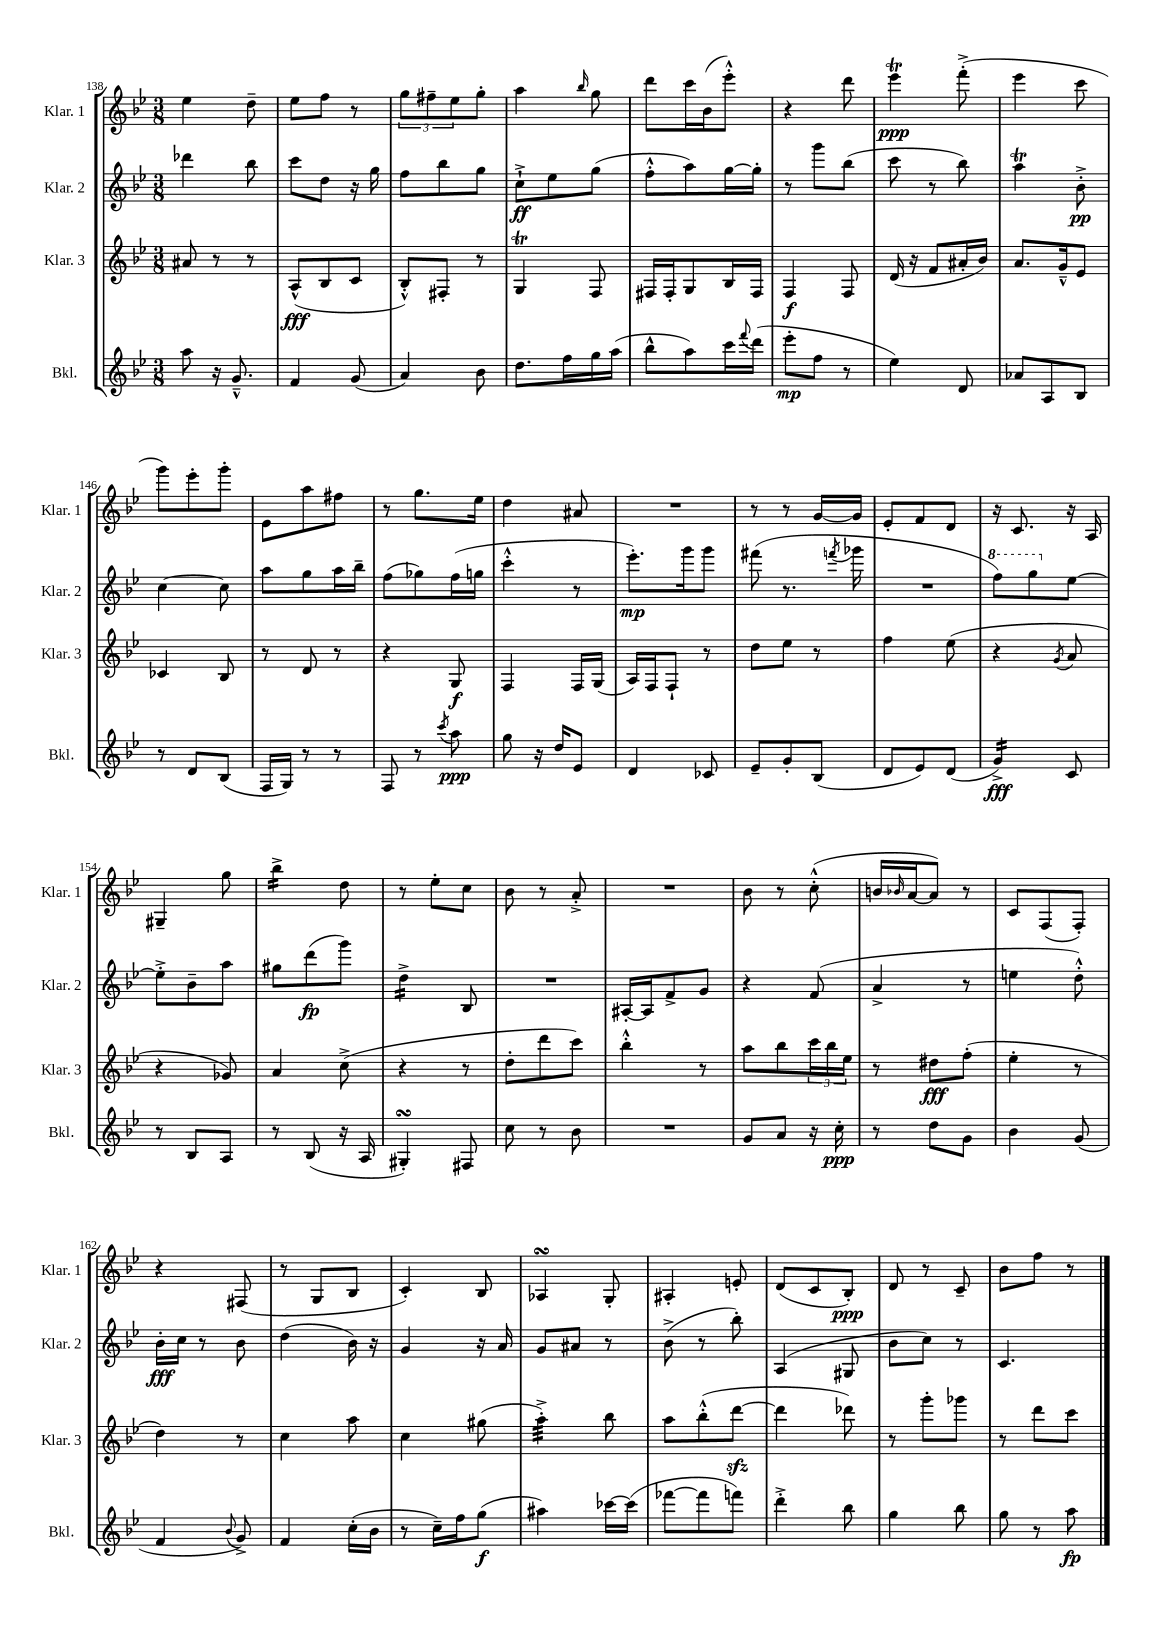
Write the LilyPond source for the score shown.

<<
\new StaffGroup <<
\new Staff = "s0" \with { instrumentName = "Klar. 1" shortInstrumentName = "Klar. 1" } {
    \clef treble \key bes \major \numericTimeSignature \time 3/8
    ees''4 d''8-- |
    ees''8 f''8 r8 |
    \tuplet 3/2 { g''8 fis''8-- ees''8 } g''8-. |
    a''4 \grace { bes''16 } g''8 |
    d'''8 c'''16 bes'16( ees'''8-.-^) |
    r4 d'''8 |
    ees'''4\trill\ppp f'''8-.->( |
    ees'''4 c'''8 |
    g'''8) ees'''8-. g'''8-. |
    ees'8 a''8 fis''8 |
    r8 g''8. ees''16 |
    d''4 ais'8 |
    R4. |
    r8 r8 g'16~ g'16 |
    ees'8-. f'8 d'8 |
    r16 c'8. r16 a16 |
    gis4-- g''8 |
    bes''4:16-> d''8 |
    r8 ees''8-. c''8 |
    bes'8 r8 a'8-.-> |
    R4. |
    bes'8 r8 c''8-.-^( |
    b'16 \grace { bes'16 } a'16~ a'8) r8 |
    c'8 f8( f8-.) |
    r4 fis8( |
    r8 g8 bes8 |
    c'4-.) bes8 |
    aes4\turn g8-. |
    ais4-. e'8-. |
    d'8( c'8 bes8-.\ppp) |
    d'8 r8 c'8-- |
    bes'8 f''8 r8 \bar "|." |
}
\new Staff = "s1" \with { instrumentName = "Klar. 2" shortInstrumentName = "Klar. 2" } {
    \clef treble \key bes \major \numericTimeSignature \time 3/8
    des'''4 bes''8 |
    c'''8 d''8 r16 g''16 |
    f''8 bes''8 g''8 |
    c''8-!->\ff ees''8 g''8( |
    f''8-.-^ a''8) g''16~ g''16-. |
    r8 g'''8 bes''8( |
    c'''8 r8 bes''8) |
    a''4\trill bes'8-.->\pp |
    c''4~ c''8 |
    a''8 g''8 a''16 bes''16-- |
    f''8( ges''8) f''16( g''16 |
    c'''4-.-^ r8 |
    ees'''8.-.\mp) g'''16 g'''8 |
    fis'''8( r8. \acciaccatura { f'''8 } ges'''16 |
    R4. |
    \ottava #1 f'''8) g'''8 \ottava #0 ees''8~ |
    ees''8-.-> bes'8-- a''8 |
    gis''8 d'''8\fp( g'''8) |
    d''4:16-> bes8 |
    R4. |
    ais16~-. ais16 f'8-> g'8 |
    r4 f'8( |
    a'4-> r8 |
    e''4 d''8-.-^) |
    bes'16-.\fff c''16 r8 bes'8 |
    d''4( bes'16) r16 |
    g'4 r16 a'16 |
    g'8 ais'8 r8 |
    bes'8->( r8 bes''8-.) |
    a4( gis8 |
    bes'8 c''8) r8 |
    c'4. \bar "|." |
}
\new Staff = "s2" \with { instrumentName = "Klar. 3" shortInstrumentName = "Klar. 3" } {
    \clef treble \key bes \major \numericTimeSignature \time 3/8
    ais'8 r8 r8 |
    a8-^\fff( bes8 c'8 |
    bes8-.-^) fis8-. r8 |
    g4\trill f8 |
    fis16 fis16-. g8 bes16 fis16 |
    f4\f f8 |
    d'16( r16 f'8 ais'16-. bes'16) |
    a'8. g'16---^ ees'8 |
    ces'4 bes8 |
    r8 d'8 r8 |
    r4 g8\f |
    f4 f16 g16( |
    a16) f16 f8-! r8 |
    d''8 ees''8 r8 |
    f''4 ees''8( |
    r4 \acciaccatura { g'8 } a'8 |
    r4 ges'8) |
    a'4 c''8->( |
    r4 r8 |
    d''8-. d'''8 c'''8) |
    bes''4-.-^ r8 |
    a''8 bes''8 \tuplet 3/2 { c'''16 bes''16 ees''16 } |
    r8 dis''8\fff f''8-.( |
    ees''4-. r8 |
    d''4) r8 |
    c''4 a''8 |
    c''4 gis''8( |
    a''4:32-.->) bes''8 |
    a''8 bes''8-.-^( d'''8~\sfz |
    d'''4 des'''8) |
    r8 g'''8-. ges'''8 |
    r8 d'''8 c'''8 \bar "|." |
}
\new Staff = "s3" \with { instrumentName = "Bkl." shortInstrumentName = "Bkl." } {
    \clef treble \key bes \major \numericTimeSignature \time 3/8
    a''8 r16 g'8.---^ |
    f'4 g'8( |
    a'4) bes'8 |
    d''8. f''16 g''16 a''16( |
    bes''8-^ a''8) c'''16 \appoggiatura { f'''8 } d'''16( |
    ees'''8-.\mp f''8 r8 |
    ees''4) d'8 |
    aes'8 a8 bes8 |
    r8 d'8 bes8( |
    f16 g16) r8 r8 |
    f8 r8 \acciaccatura { c'''8 } a''8\ppp |
    g''8 r16 d''16 ees'8 |
    d'4 ces'8 |
    ees'8-- g'8-. bes8( |
    d'8 ees'8) d'8( |
    g'4:16->\fff) c'8 |
    r8 bes8 a8 |
    r8 bes8( r16 a16 |
    gis4-.\turn) fis8 |
    c''8 r8 bes'8 |
    R4. |
    g'8 a'8 r16 c''16-.\ppp |
    r8 d''8 g'8 |
    bes'4 g'8( |
    f'4 \appoggiatura { bes'8 } g'8->) |
    f'4 c''16-.( bes'16 |
    r8 c''16--) f''16 g''8\f( |
    ais''4) ces'''16~ ces'''16( |
    fes'''8~ fes'''8 f'''8) |
    d'''4-.-> bes''8 |
    g''4 bes''8 |
    g''8 r8 a''8\fp \bar "|." |
}
>>
>>
\layout { \context { \Score currentBarNumber = #138 } }
